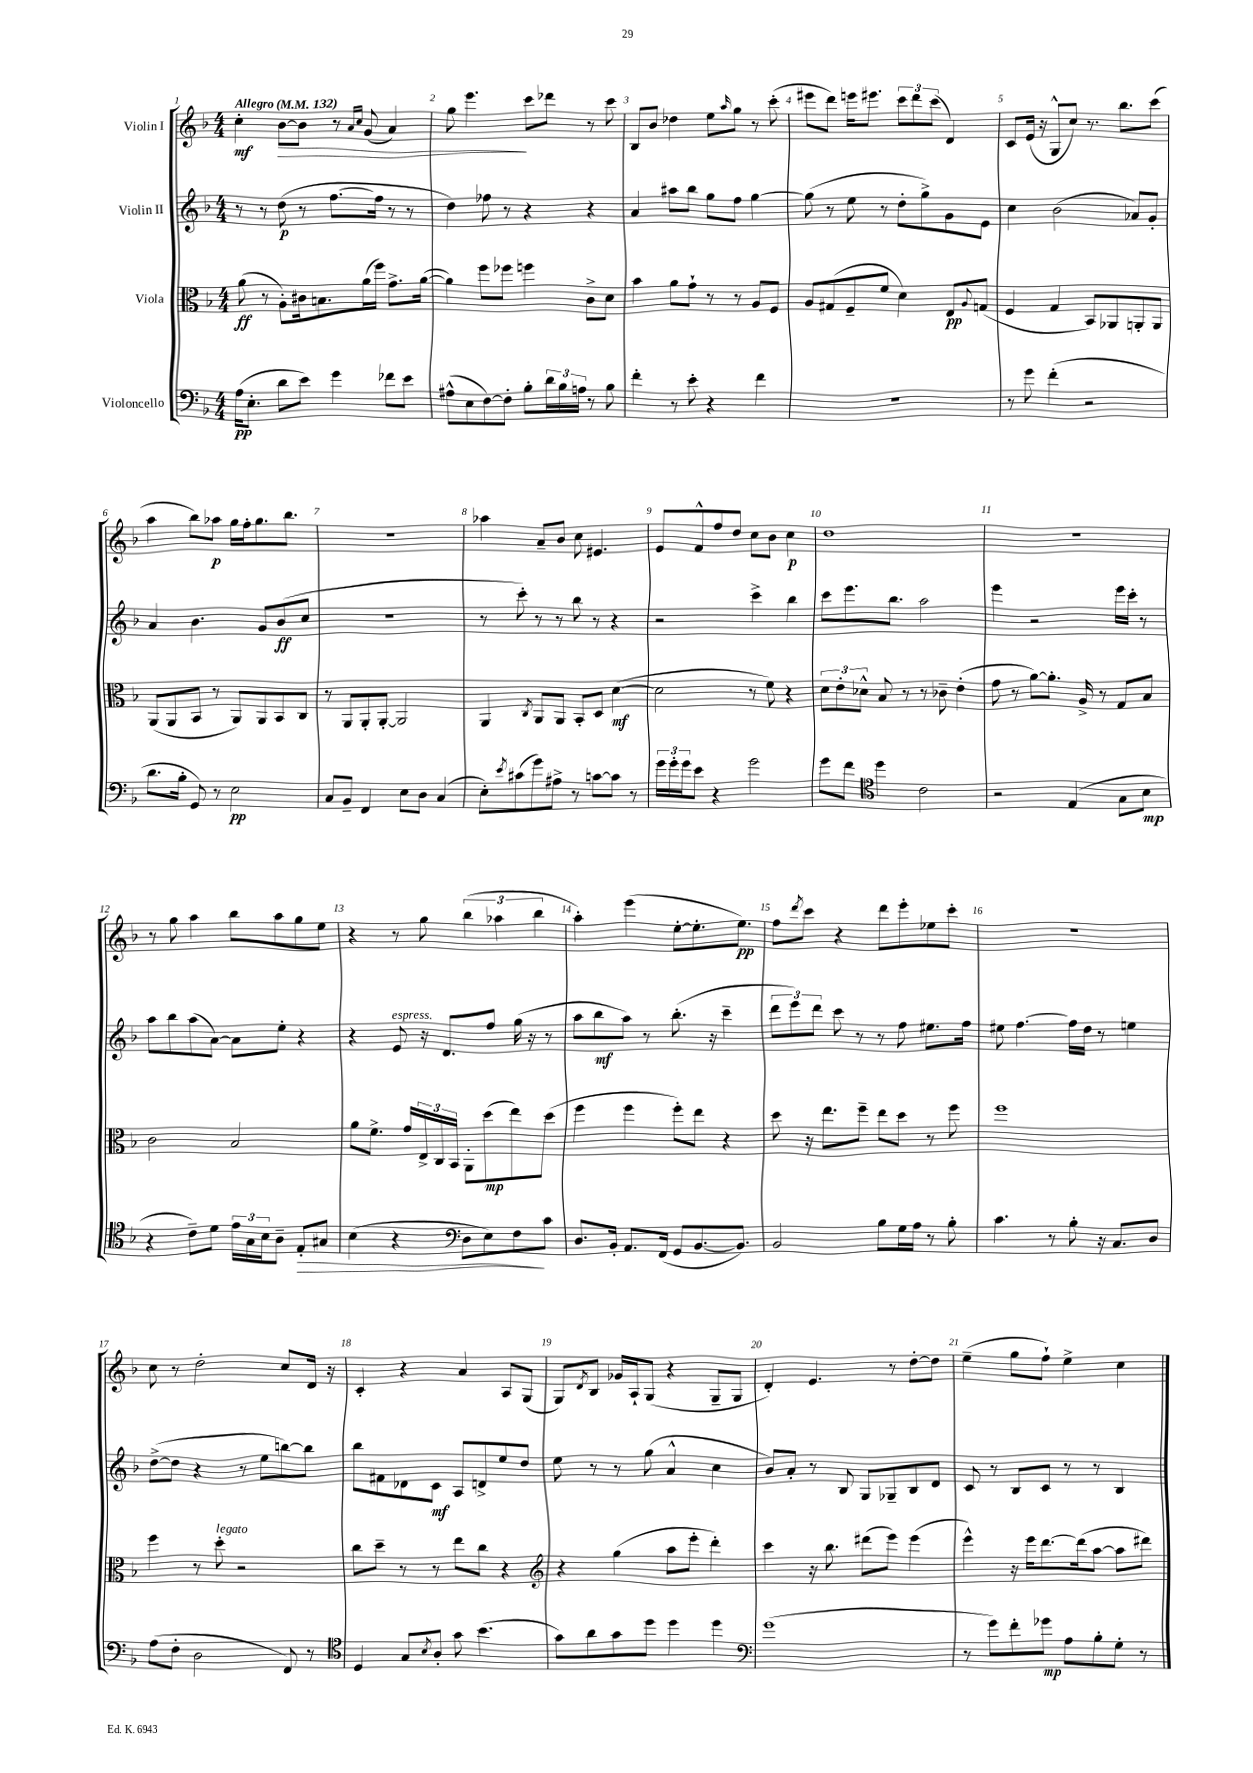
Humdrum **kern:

**kern	**dynam	**kern	**dynam	**kern	**dynam	**kern	**dynam
*part4	*part4	*part3	*part3	*part2	*part2	*part1	*part1
*staff4	*staff4	*staff3	*staff3	*staff2	*staff2	*staff1	*staff1
*I"Violoncello	*	*I"Viola	*	*I"Violin II	*	*I"Violin I	*
*clefF4	*	*clefC3	*	*clefG2	*	*clefG2	*
*k[b-]	*	*k[b-]	*	*k[b-]	*	*k[b-]	*
*M4/4	*	*M4/4	*	*M4/4	*	*M4/4	*
*MM132	*	*MM132	*	*MM132	*	*MM132	*
=1	=1	=1	=1	=1	=1	=1	=1
!	!	!	!	!	!	!LO:TX:a:B:t=Allegro	!
(16A\KL	pp	(8a\	ff	8r	.	4cc'\	mf
8.E'\J	.	.	.	.	.	.	.
.	.	8r	.	8r	.	.	.
!	!	!	!	!	!	!	!LO:HP:b
8d\L	.	8A'\L)	.	(8dd\	p	[8b-\L	>
8e\J)	.	16c#X\k	.	8r	.	8b-\J]	.
.	.	8.Bn\	.	.	.	.	.
4g\	.	.	.	[8.ff\L	.	8r	.
.	.	.	.	.	.	16qqa/LL	.
.	.	.	.	.	.	16qqcc/JJ	.
.	.	(16a\L	.	.	.	(8g/	.
.	.	16ff\JJ)	.	16ff\Jk]	.	.	.
8f-X\L	.	8.g^\L	.	8r	.	4a/)	.
8e\J	.	.	.	8r	.	.	.
.	.	([16a\Jk	.	.	.	.	.
=2	=2	=2	=2	=2	=2	=2	=2
(8A#X^^\L	.	4a\])	.	4dd\)	.	8gg\	.
8E\	.	.	.	.	.	4.eee\	.
[8F\)	.	8ff\L	.	8ff-X\	.	.	.
8F'\J]	.	8ff-X\J	.	8r	.	.	.
8B-'\L	.	4ffn\	.	4r	.	8ccc\L	]
24d\L	.	.	.	.	.	8ddd-X\J	.
24B-\	.	.	.	.	.	.	.
24An\JJ	.	.	.	.	.	.	.
8r	.	8c^\L	.	4r	.	8r	.
8B-\	.	8d\J	.	.	.	8ccc\	.
=3	=3	=3	=3	=3	=3	=3	=3
4f'\	.	4b-\	.	4a/	.	8B-/L	.
.	.	.	.	.	.	8b-/J	.
8r	.	8a\L	.	8aa#X\L	.	4dd-X\	.
8e'\	.	8g`\J	.	8bb-\J	.	.	.
4r	.	8r	.	8gg\L	.	8ee\L	.
.	.	.	.	.	.	16qqaa/	.
.	.	8r	.	8ff\J	.	8gg\J	.
4f\	.	8A/L	.	[4gg\	.	8r	.
.	.	8F/J	.	.	.	(8ccc'\	.
=4	=4	=4	=4	=4	=4	=4	=4
1r	.	8A/L	.	(8gg\]	.	8eee#X\L	.
.	.	(8G#X/	.	8r	.	8ddd\J)	.
.	.	8F~/	.	8ee\	.	16eeen\KL	.
.	.	.	.	.	.	8.eee#X\J	.
.	.	8f/J	.	8r	.	.	.
.	.	4d\)	.	8dd'\L	.	12ccc\L	.
.	.	.	.	.	.	12ddd\	.
.	.	.	.	8gg^\)	.	.	.
.	.	.	.	.	.	(12ccc\J	.
.	.	8E/L	pp	8g\	.	4d/)	.
.	.	8qqA/	.	.	.	.	.
.	.	(8Gn/J	.	8e\J	.	.	.
=5	=5	=5	=5	=5	=5	=5	=5
8r	.	4F/	.	4cc\	.	8c/L	.
8g\	.	.	.	.	.	(16e/Jk	.
.	.	.	.	.	.	16r	.
(4f'\	.	4G/	.	(2b-\	.	8G^^/L	.
.	.	.	.	.	.	8cc/J)	.
2r	.	8BB-/L)	.	.	.	8.r	.
.	.	8AA-X/	.	.	.	.	.
.	.	.	.	.	.	8.bb-\L	.
.	.	8AAn'/	.	8a-X/L)	.	.	.
.	.	8AA/J	.	8g'/J	.	(8ccc\J	.
!!LO:LB:g=z
=6	=6	=6	=6	=6	=6	=6	=6
8.d\L	.	(8AA/L	.	4a/	.	4aa\	.
.	.	8AA/	.	.	.	.	.
16B-'\Jk	.	.	.	.	.	.	.
8GG/)	.	8BB-/J	.	4.b-\	.	8bb-\L)	.
8r	.	8r	.	.	.	8aa-X\J	p
2E\	pp	8AA/L)	.	.	.	16gg\LL	.
.	.	.	.	.	.	16ff'\J	.
.	.	8AA/	.	8g/L	.	8.gg\	.
.	.	8BB-/	.	(8b-/	ff	.	.
.	.	.	.	.	.	8.bb-\J	.
.	.	8C/J	.	8cc/J	.	.	.
=7	=7	=7	=7	=7	=7	=7	=7
8C/L	.	8r	.	1r	.	1r	.
8BB-~/J	.	8AA/L	.	.	.	.	.
4FF/	.	8AA'/	.	.	.	.	.
.	.	[8AA'/J	.	.	.	.	.
8E\L	.	2AA/]	.	.	.	.	.
8D\J	.	.	.	.	.	.	.
(4C/	.	.	.	.	.	.	.
=8	=8	=8	=8	=8	=8	=8	=8
8E'\L)	.	4AA/	.	8r	.	4aa-X\	.
8qe/	.	.	.	.	.	.	.
(8c#X\	.	.	.	8ccc'\)	.	.	.
.	.	8qC/	.	.	.	.	.
8g\)	.	8AA/L	.	8r	.	8a~/L	.
8A#X^\J	.	8AA/J	.	8r	.	8b-/J	.
8r	.	8BB-'/L	.	8bb-\	.	8cc\	.
[8cn\L	.	8D/J	.	8r	.	4.e#X/	.
8c\J]	.	([4d\	mf	4r	.	.	.
8r	.	.	.	.	.	.	.
=9	=9	=9	=9	=9	=9	=9	=9
24g\LL	.	2d\]	.	2r	.	8e/L	.
24g'\	.	.	.	.	.	.	.
24g\J	.	.	.	.	.	.	.
8e\J	.	.	.	.	.	8f^^/	.
4r	.	.	.	.	.	8ff/	.
.	.	.	.	.	.	8dd/J	.
2g\	.	8r	.	4ccc^\	.	8cc\L	.
.	.	8f\)	.	.	.	8b-\J	.
.	.	4r	.	4bb-\	.	4cc\	p
=10	=10	=10	=10	=10	=10	=10	=10
8g\L	.	12d\L	.	8ccc\L	.	1dd	.
.	.	12e'\	.	.	.	.	.
8f\J	.	.	.	8.eee\	.	.	.
.	.	12d-X^^\J	.	.	.	.	.
*clefC4	*	*	*	*	*	*	*
4dd\	.	8B-/	.	.	.	.	.
.	.	.	.	8.bb-\J	.	.	.
.	.	8r	.	.	.	.	.
2c\	.	8r	.	2aa\	.	.	.
.	.	8c-X~\	.	.	.	.	.
.	.	(4e'\	.	.	.	.	.
=11	=11	=11	=11	=11	=11	=11	=11
2r	.	8g\	.	4eee\	.	1r	.
.	.	8r	.	.	.	.	.
.	.	[8a\L)	.	2r	.	.	.
.	.	8.a'\J]	.	.	.	.	.
(4E/	.	.	.	.	.	.	.
.	.	16A^/	.	.	.	.	.
.	.	8r	.	.	.	.	.
8G\L	.	8G/L	.	16eee\LL	.	.	.
.	.	.	.	16ccc'\JJ	.	.	.
8B-\J	mp	8B-/J	.	8r	.	.	.
!!LO:LB:g=z
=12	=12	=12	=12	=12	=12	=12	=12
4r	.	2c\	.	8aa\L	.	8r	.
.	.	.	.	8bb-\	.	8gg\	.
8c~\L)	.	.	.	(8aa\	.	4aa\	.
8d\J	.	.	.	[8a\J)	.	.	.
24e\LL	.	2B-/	.	8a\L]	.	8bb-\L	.
24G\	.	.	.	.	.	.	.
24B-\J	.	.	.	.	.	.	.
8A~\J	.	.	.	8ee'\J	.	8aa\	.
!	!LO:HP:b	!	!	!	!	!	!
8E'/L	>	.	.	4r	.	8gg\	.
8G#X/J	.	.	.	.	.	8ee\J	.
=13	=13	=13	=13	=13	=13	=13	=13
(4B-\	.	8a\L	.	4r	.	4r	.
.	.	8.f^\J	.	.	.	.	.
!	!	!	!	!LO:TX:a:i:t=espress.	!	!	!
4r	.	.	.	8e/	.	8r	.
.	.	16g/LL	.	.	.	.	.
.	.	24E^/	.	16r	.	8gg\	.
.	.	24C/	.	.	.	.	.
.	.	.	.	8.d/L	.	.	.
.	.	24BB-/JJ	.	.	.	.	.
*clefF4	*	*	*	*	*	*	*
8D\L	.	8AA'\L	.	.	.	(6bb-\	.
8E\)	.	(8dd\	mp	8ff/J	.	.	.
.	.	.	.	.	.	6aa-X\	.
8F\	.	8ee\)	.	(16gg\	.	.	.
.	.	.	.	16r	.	.	.
.	.	.	.	.	.	6bb-\	.
8c\J	]	(8dd\J	.	8r	.	.	.
=14	=14	=14	=14	=14	=14	=14	=14
8.D/L	.	4ff\	.	8aa\L	.	4aa'\)	.
.	.	.	.	8bb-\	mf	.	.
16BB-'/Jk	.	.	.	.	.	.	.
8.AA/L	.	4ff\	.	8aa\J)	.	(4eee\	.
.	.	.	.	8r	.	.	.
(16FF/Jk	.	.	.	.	.	.	.
8GG/L	.	8ff'\L)	.	(8.bb-'\	.	[8ee'\L	.
[8.BB-/	.	8ee\J	.	.	.	8.ee'\]	.
.	.	.	.	16r	.	.	.
.	.	4r	.	4ccc~\	.	.	.
8.BB-/J])	.	.	.	.	.	8.ee\J)	pp
=15	=15	=15	=15	=15	=15	=15	=15
2BB-/	.	8dd\	.	12ddd\L	.	8ff\L	.
.	.	.	.	12eee\)	.	.	.
.	.	.	.	.	.	8qddd/	.
.	.	16r	.	.	.	8ccc\J	.
.	.	.	.	12ddd\J	.	.	.
.	.	8.ee\L	.	.	.	.	.
.	.	.	.	8ccc\	.	4r	.
.	.	8ff~\J	.	8r	.	.	.
8B-\L	.	8ee\L	.	8r	.	8ddd\L	.
16G\L	.	8dd\J	.	8ff\	.	8eee'\	.
16A\JJ	.	.	.	.	.	.	.
8r	.	8r	.	8.ee#X\L	.	8ee-X\	.
8B-'\	.	8ff\	.	.	.	8ccc'\J	.
.	.	.	.	16ff\Jk	.	.	.
=16	=16	=16	=16	=16	=16	=16	=16
4.c\	.	1ff	.	8ee#X\	.	1r	.
.	.	.	.	[4.ff\	.	.	.
8r	.	.	.	.	.	.	.
8B-'\	.	.	.	16ff\LL]	.	.	.
.	.	.	.	16dd\JJ	.	.	.
16r	.	.	.	8r	.	.	.
8.C/L	.	.	.	.	.	.	.
.	.	.	.	4een\	.	.	.
8D/J	.	.	.	.	.	.	.
!!LO:LB:g=z
=17	=17	=17	=17	=17	=17	=17	=17
(8A\L	.	4ff\	.	([8dd^\L	.	8cc\	.
8F'\J	.	.	.	8dd\J]	.	8r	.
2D\	.	8r	.	4r	.	2dd'\	.
!	!	!LO:TX:a:i:t=legato	!	!	!	!	!
.	.	8dd'\	.	.	.	.	.
.	.	2r	.	8r	.	.	.
.	.	.	.	8ee\L	.	.	.
8FF/)	.	.	.	[8bbn\)	.	8cc/L	.
8r	.	.	.	8bb\J]	.	16d/Jk	.
.	.	.	.	.	.	16r	.
=18	=18	=18	=18	=18	=18	=18	=18
*clefC4	*	*	*	*	*	*	*
4D/	.	8cc\L	.	8bb-\L	.	4c'/	.
.	.	8dd~\J	.	8f#X\	.	.	.
8G/L	.	8r	.	8d-X\	.	4r	.
8qB-/	.	.	.	.	.	.	.
8A'/J	.	8r	.	8c\J	mf	.	.
8g\	.	8ee\L	.	8A/L	.	4a/	.
(4.b-\	.	8cc\J	.	8dn^/	.	.	.
.	.	4r	.	8ee/	.	8A/L	.
.	.	.	.	8dd/J	.	(8G/J	.
=19	=19	=19	=19	=19	=19	=19	=19
*	*	*clefG2	*	*	*	*	*
8g\L)	.	4r	.	8ee\	.	8G/L)	.
.	.	.	.	.	.	8qd/	.
8a\	.	.	.	8r	.	8B-/J	.
8g\	.	(4gg\	.	8r	.	16g-X/LL	.
.	.	.	.	.	.	16A`/J	.
8dd\J	.	.	.	(8gg\	.	(8G/J	.
4dd\	.	8aa\L	.	4a^^/	.	4r	.
.	.	8eee'\J	.	.	.	.	.
4dd\	.	4ddd'\)	.	4cc\	.	8G~/L	.
.	.	.	.	.	.	8G/J	.
=20	=20	=20	=20	=20	=20	=20	=20
*clefF4	*	*	*	*	*	*	*
(1g	.	4ccc\	.	8b-/L)	.	4d'/)	.
.	.	.	.	8a'/J	.	.	.
.	.	16r	.	8r	.	4.e/	.
.	.	8.bb-\	.	.	.	.	.
.	.	.	.	8B-/	.	.	.
.	.	(8ddd#X\L	.	8G/L	.	.	.
.	.	8eee\J)	.	8G-X~/	.	8r	.
.	.	(4eee\	.	8B-/	.	[8dd'\L	.
.	.	.	.	8d/J	.	8dd\J]	.
=21	=21	=21	=21	=21	=21	=21	=21
8r	.	4eee^^\)	.	8c/	.	(4ee~\	.
8g\L)	.	.	.	8r	.	.	.
8f'\	.	16r	.	8B-/L	.	8gg\L	.
.	.	16eee\KL	.	.	.	.	.
8g-X\J	mp	[8.ddd\	.	8c/J	.	8ff`\J)	.
8A\L	.	.	.	8r	.	4ee^\	.
.	.	(16ddd\k]	.	.	.	.	.
8B-'\	.	[8aa\J	.	8r	.	.	.
8G'\J	.	8aa\L]	.	4B-/	.	4cc\	.
8r	.	8ddd#X\J)	.	.	.	.	.
==	==	==	==	==	==	==	==
*-	*-	*-	*-	*-	*-	*-	*-
